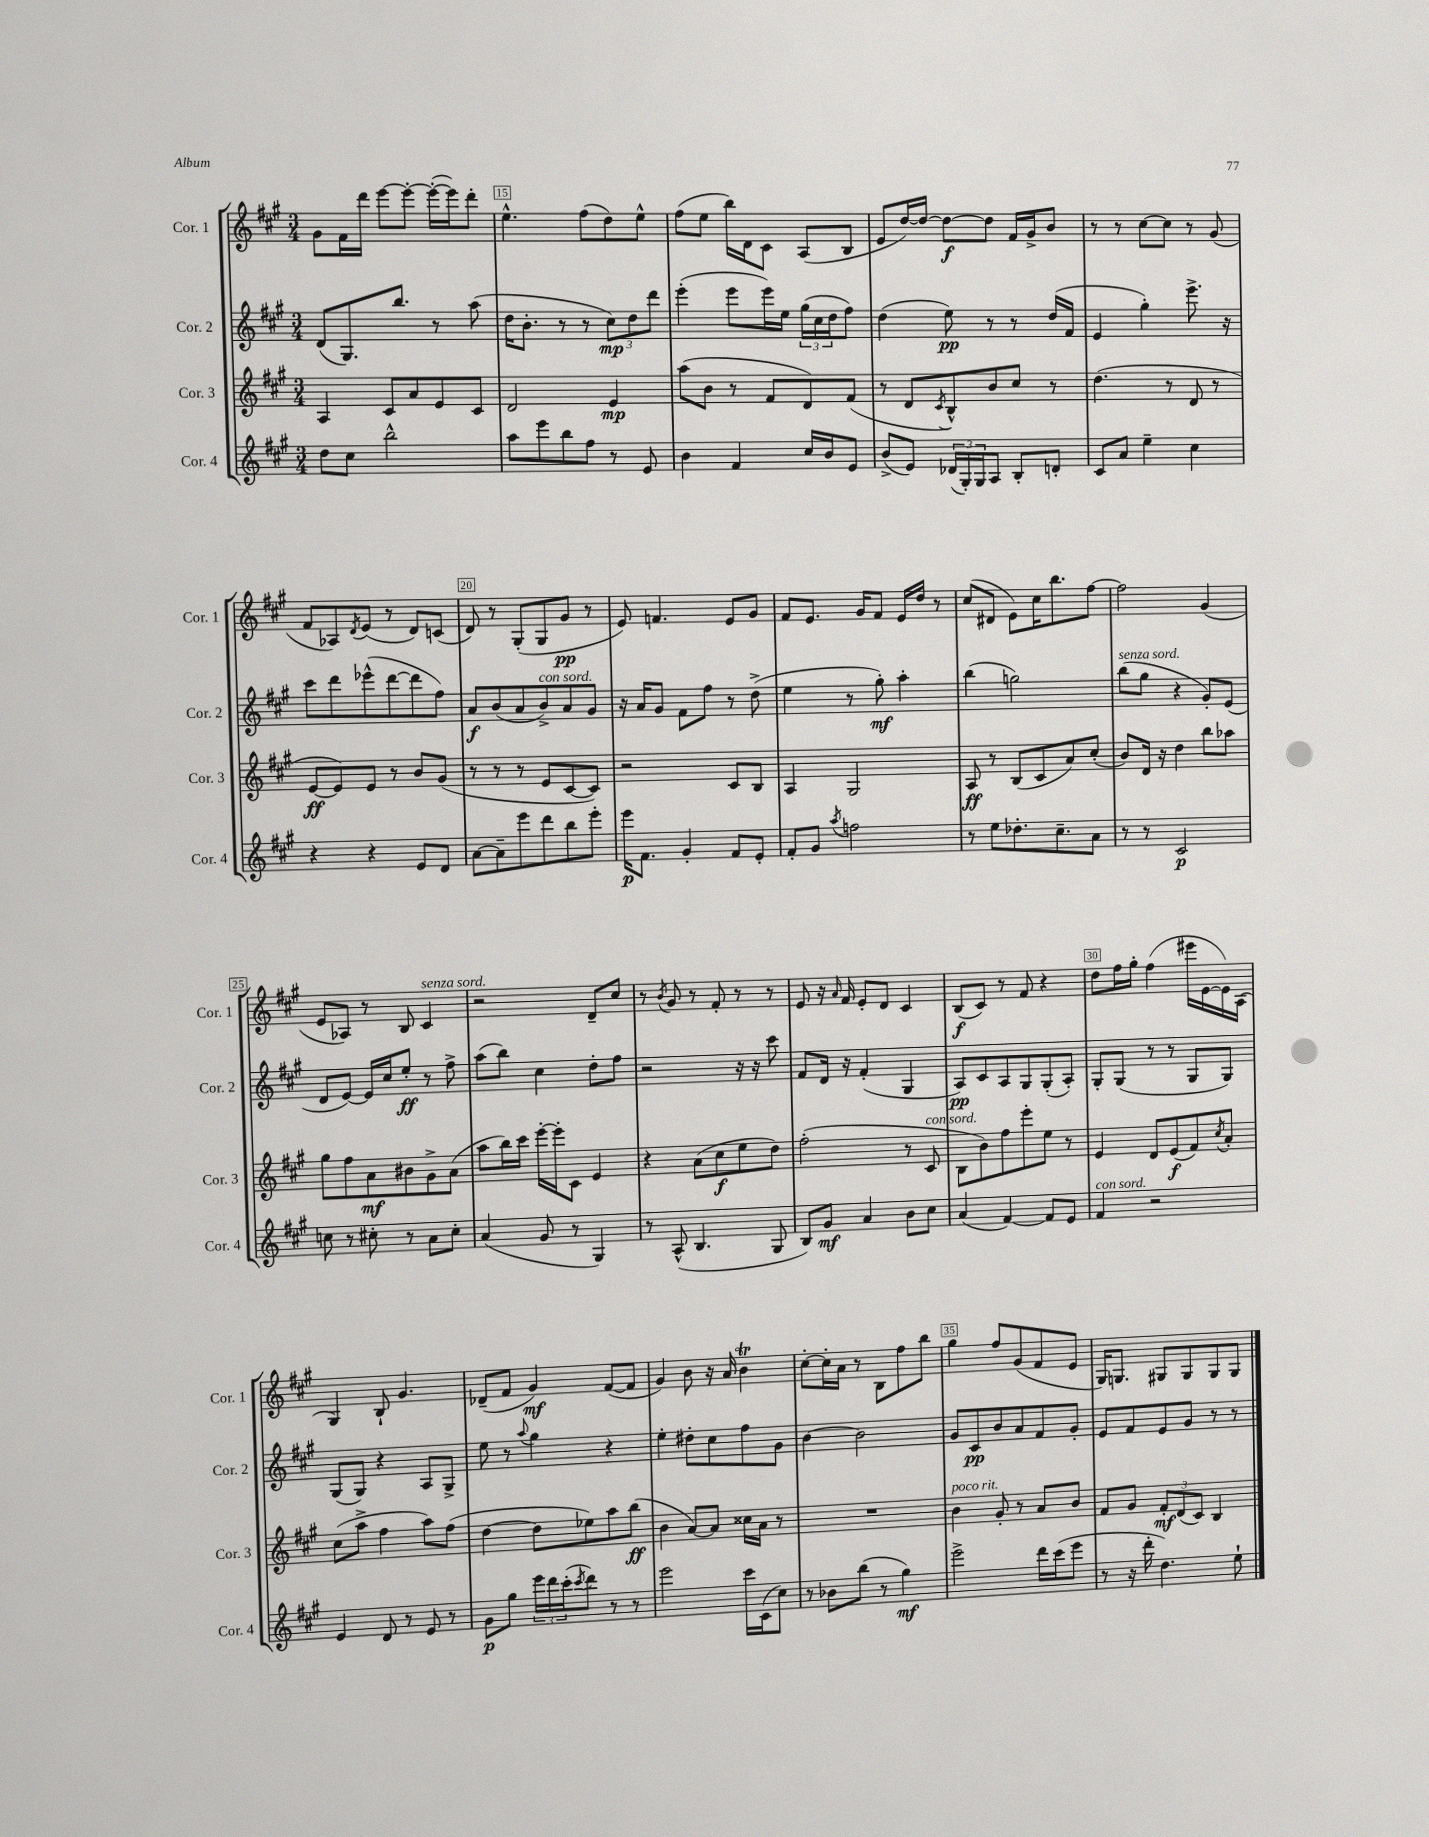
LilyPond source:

<<
\new StaffGroup <<
\new Staff = "s0" \with { instrumentName = "Cor. 1" shortInstrumentName = "Cor. 1" } {
    \clef treble \key a \major \numericTimeSignature \time 3/4
    gis'8 fis'16 d'''16 e'''8~ e'''8~-. e'''16~-.( e'''16) d'''8-. |
    e''4.-^ fis''8( d''8) e''8-^ |
    fis''8( e''8 b''16) d'16 cis'8 a8( b8 |
    e'8 d''16~) d''16~ d''8~\f d''8 fis'16 gis'16-> b'8 |
    r8 r8 cis''8~ cis''8 r8 gis'8( |
    fis'8 aes8) \acciaccatura { d'8 } e'8( r8 d'8) c'8( |
    d'8) r8 gis8-.( gis8 gis'8\pp r8 |
    e'8) f'4. e'8 gis'8 |
    fis'8 e'8. gis'16 fis'8 e'16 d''16 r8 |
    cis''8( dis'8 e'8) cis''16 b''8. fis''8~ |
    fis''2 gis'4( |
    e'8 aes8) r8 b8 cis'4^\markup { \italic "senza sord." } |
    r2 d'8-- cis''8 |
    r8 \acciaccatura { b'8 } gis'8 r8 fis'8-. r8 r8 |
    e'8 r16 \grace { a'16 } fis'16 e'8-. d'8 cis'4 |
    b8\f( cis'8) r8 fis'8 r4 |
    d''8 fis''16 gis''16-. fis''4( eis'''16 e'16~ e'16) a16( |
    gis4) b8-! gis'4. |
    des'8--( fis'8 gis'4\mf) fis'8~( fis'8 |
    gis'4) b'8 r16 a'16 b'4\trill |
    cis''8~-. cis''16-. a'16 r8 b8 fis''8 b''8 |
    gis''4 fis''8 gis'8( fis'8 e'8 |
    gis16) g8. gis8 gis8 gis8 gis8 \bar "|." |
}
\new Staff = "s1" \with { instrumentName = "Cor. 2" shortInstrumentName = "Cor. 2" } {
    \clef treble \key a \major \numericTimeSignature \time 3/4
    d'8( gis8.) b''8. r8 a''8( |
    d''16 b'8.-. r8 r8 \tuplet 3/2 { cis''8\mp) d''8 d'''8 } |
    e'''4-.( e'''8 e'''16) e''16 \tuplet 3/2 { gis''16( cis''16 d''16 } fis''8) |
    d''4( e''8\pp) r8 r8 d''16( fis'16 |
    e'4 gis''4-.) e'''8.-> r16 |
    cis'''8 d'''8 ees'''8-^( d'''8~ d'''8 fis''8) |
    a'8\f b'8( a'8 b'8->^\markup { \italic "con sord." }) a'8 gis'8 |
    r16 a'16 gis'8 fis'8 fis''8 r8 d''8->( |
    e''4 r8 gis''8-.\mf) a''4-. |
    b''4( g''2) |
    b''8^\markup { \italic "senza sord." }( gis''8 r4 gis'8-.) e'8( |
    d'8 e'8~) e'16 cis''16 e''8-.\ff r8 fis''8-> |
    a''8( b''8) cis''4 d''8-. fis''8 |
    r2 r16 r16 cis'''8 |
    fis'8 d'16 r16 fis'4-.( gis4 |
    a8\pp) cis'8 a8 gis8 gis8-.( a8-.) |
    gis8-. gis8( r8 r8 gis8 gis8) |
    gis8( gis8) r4 a8 gis8-> |
    e''8 r8 \appoggiatura { a''8 } gis''4 r4 |
    e''4-. dis''8-. cis''8 fis''8 gis'8 |
    b'4~ b'2 |
    gis'8 cis'8\pp b'8 a'8 fis'8 gis'8-. |
    e'8 fis'8 e'8 gis'8 r8 r8 \bar "|." |
}
\new Staff = "s2" \with { instrumentName = "Cor. 3" shortInstrumentName = "Cor. 3" } {
    \clef treble \key a \major \numericTimeSignature \time 3/4
    a4 cis'8 a'8 e'8 cis'8 |
    d'2 e'4\mp |
    a''8( b'8 r8 fis'8 d'8) fis'8( |
    r8 d'8 \acciaccatura { cis'8 } b8-^) b'8 cis''8 r8 |
    d''4.( r8 d'8 r8 |
    e'8~\ff e'8) e'8 r8 b'8 gis'8( |
    r8 r8 r8 e'8 cis'8~ cis'8) |
    r2 cis'8 b8 |
    a4 gis2 |
    a8\ff r8 b8( cis'8 a'8) cis''8-.( |
    b'8) d'16 r16 d''4 b''8 aes''8 |
    gis''8 fis''8 a'8\mf bis'8 gis'8-> a'8( |
    a''8 b''16) cis'''16 e'''16~-. e'''16-. cis'8 e'4 |
    r4 a'8( cis''8\f e''8 d''8) |
    fis''2-.( r8 cis'8^\markup { \italic "con sord." } |
    b8 b'8) fis''8 e'''8-. e''8 r8 |
    e'4 d'8 e'8\f( fis'8) \acciaccatura { cis''8 } a'8-. |
    cis''8( a''8-> fis''4 a''8) fis''8( |
    d''4~ d''8 ees''8) a''8 b''8\ff( |
    b'4 a'8~) a'8 cisis''16 a'16 r8 |
    R2. |
    b'4^\markup { \italic "poco rit." } gis'8-. r8 a'8 b'8 |
    fis'8 gis'8 \tuplet 3/2 { fis'8-.\mf d'8( cis'8) } b4 \bar "|." |
}
\new Staff = "s3" \with { instrumentName = "Cor. 4" shortInstrumentName = "Cor. 4" } {
    \clef treble \key a \major \numericTimeSignature \time 3/4
    d''8 cis''8 b''2-^ |
    a''8 e'''8 b''8 fis''8 r8 e'8 |
    b'4 fis'4 cis''16 b'16 e'8 |
    b'8->( e'8) \tuplet 3/2 { des'16( gis16-.) gis16 } a8 b8-. d'8-. |
    cis'8 a'8 e''4-- cis''4 |
    r4 r4 e'8 d'8 |
    a'8~ a'8-- e'''8 d'''8 b''8 e'''8-. |
    e'''16\p fis'8. gis'4-. fis'8 e'8-. |
    fis'8-. gis'8 \acciaccatura { a''8 } f''2 |
    r8 e''8 des''8.-. cis''8.-- a'8 |
    r8 r8 cis'2\p |
    c''8 r8 cis''8-. r8 a'8 cis''8-. |
    a'4( gis'8 r8 gis4) |
    r8 a8-^( b4. gis8 |
    b8) gis'8\mf a'4 b'8 cis''8 |
    a'4( fis'4~) fis'8 e'8 |
    fis'4^\markup { \italic "con sord." } r2 |
    e'4 d'8 r8 e'8 r8 |
    gis'8\p gis''8 \tuplet 3/2 { e'''16 d'''16 cis'''16-.( } \acciaccatura { cis'''8 } d'''8) r8 r8 |
    e'''2 cis'''16 cis'16( cis''8) |
    r8 bes'8 b''8( r8 gis''4\mf) |
    e'''2-> d'''16 cis'''16( e'''8 |
    r8 r16 d'''16-. d''4.) e''8-! \bar "|." |
}
>>
>>
\layout { \context { \Score currentBarNumber = #14 \override BarNumber.break-visibility = ##(#f #t #t) barNumberVisibility = #(every-nth-bar-number-visible 5) \override BarNumber.stencil = #(make-stencil-boxer 0.1 0.3 ly:text-interface::print) } }
